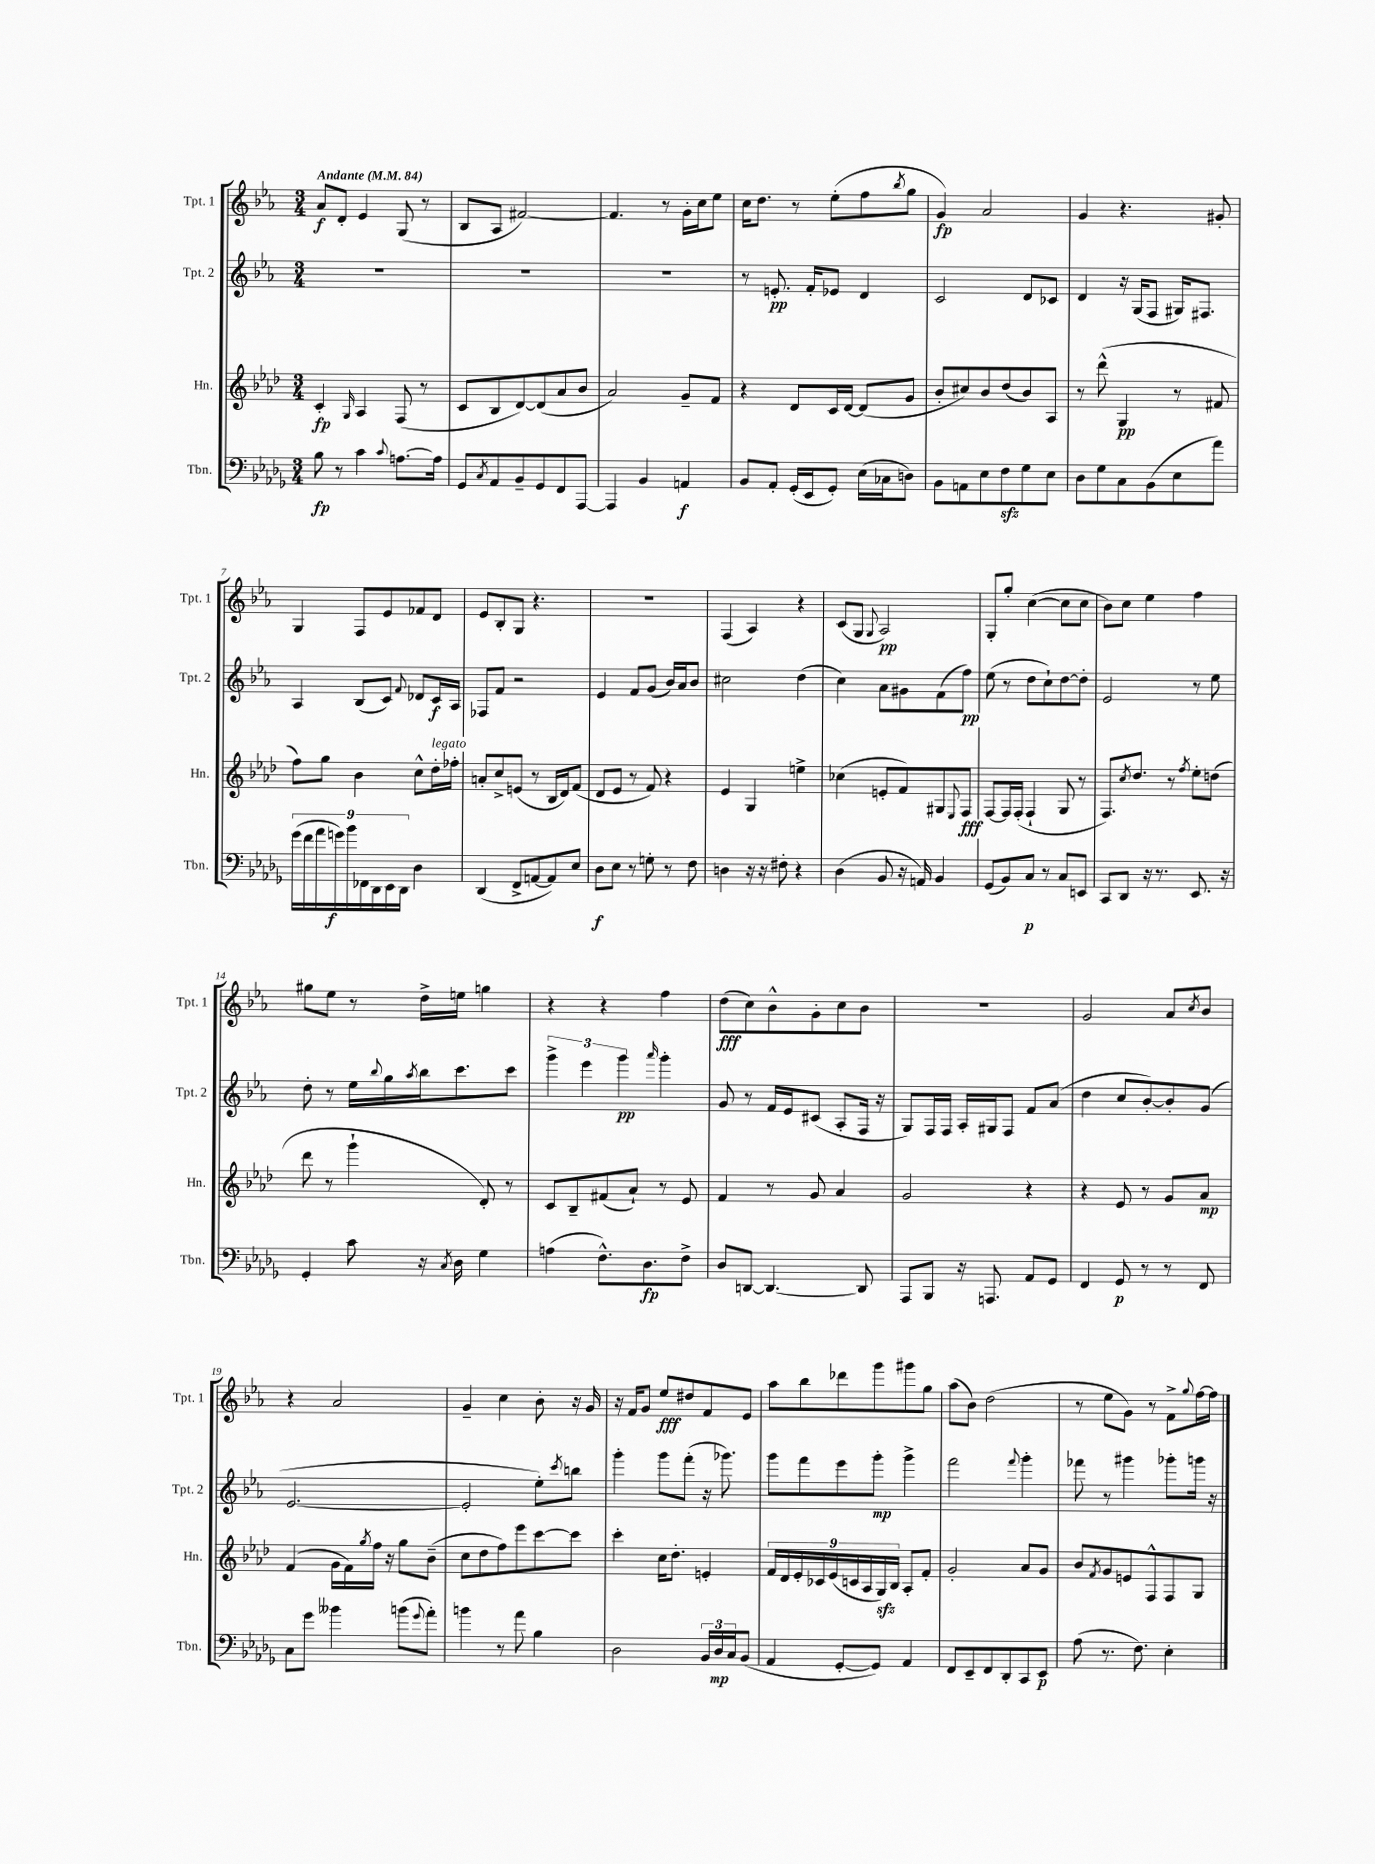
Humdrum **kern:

**kern	**dynam	**kern	**dynam	**kern	**dynam	**kern	**dynam
*part4	*part4	*part3	*part3	*part2	*part2	*part1	*part1
*staff4	*staff4	*staff3	*staff3	*staff2	*staff2	*staff1	*staff1
*I"Tbn.	*	*I"Hn.	*	*I"Tpt. 2	*	*I"Tpt. 1	*
*I'Tbn.	*	*I'Hn.	*	*I'Tpt. 2	*	*I'Tpt. 1	*
*clefF4	*	*clefG2	*	*clefG2	*	*clefG2	*
*k[b-e-a-d-g-]	*	*k[b-e-a-d-]	*	*k[b-e-a-]	*	*k[b-e-a-]	*
*M3/4	*	*M3/4	*	*M3/4	*	*M3/4	*
*MM84	*	*MM84	*	*MM84	*	*MM84	*
=1	=1	=1	=1	=1	=1	=1	=1
!	!	!	!	!	!	!LO:TX:a:B:t=Andante	!
8B-\	fp	4c'/	fp	2.r	.	8a-/L	f
8r	.	.	.	.	.	8d'/J	.
.	.	16qqG/	.	.	.	.	.
4c\	.	4A-/	.	.	.	4e-/	.
8qqc/	.	.	.	.	.	.	.
[8.An\L	.	(8F/	.	.	.	(8G/	.
.	.	8r	.	.	.	8r	.
16A\Jk]	.	.	.	.	.	.	.
=2	=2	=2	=2	=2	=2	=2	=2
8GG-/L	.	8c/L	.	2.r	.	8B-/L	.
8qC/	.	.	.	.	.	.	.
8AA-/	.	8B-/	.	.	.	8A-/J	.
8BB-~/	.	[8d-/)	.	.	.	[2f#X/)	.
8GG-/	.	(8d-/]	.	.	.	.	.
8FF/	.	8a-/	.	.	.	.	.
[8AAA-/J	.	8b-/J	.	.	.	.	.
=3	=3	=3	=3	=3	=3	=3	=3
4AAA-/]	.	2a-/)	.	2.r	.	4.f#/]	.
4BB-/	.	.	.	.	.	.	.
.	.	.	.	.	.	8r	.
4AAn/	f	8g~/L	.	.	.	16g'\LL	.
.	.	.	.	.	.	16cc\J	.
.	.	8f/J	.	.	.	8ee-\J	.
=4	=4	=4	=4	=4	=4	=4	=4
8BB-/L	.	4r	.	8r	.	16cc\KL	.
.	.	.	.	.	.	8.dd\J	.
8AA-'/J	.	.	.	8.en'/	pp	.	.
(16GG-'/LL	.	8d-/L	.	.	.	8r	.
16EE-/J	.	.	.	16f'/KL	.	.	.
8GG-'/J)	.	16c/L	.	8e-X/J	.	(8ee-'\L	.
.	.	[16d-/JJ	.	.	.	.	.
(16E-\LL	.	(8d-/L]	.	4d/	.	8ff\	.
16C-X\J	.	.	.	.	.	.	.
.	.	.	.	.	.	8qbb-/	.
8Dn\J)	.	8g/J	.	.	.	8gg\J	.
=5	=5	=5	=5	=5	=5	=5	=5
8BB-\L	.	8b-'/L	.	2c/	.	4g/)	fp
8AAn\	.	8cc#X/)	.	.	.	.	.
8E-\	.	8b-/	.	.	.	2a-/	.
8Fzz\	.	(8dd-/	.	.	.	.	.
8G-\	.	8b-/)	.	8d/L	.	.	.
8E-\J	.	8A-/J	.	8c-X/J	.	.	.
=6	=6	=6	=6	=6	=6	=6	=6
8D-\L	.	8r	.	4d/	.	4g/	.
8G-\	.	(8ddd-^^\	.	.	.	.	.
8C\	.	4G/	pp	16r	.	4.r	.
.	.	.	.	(16G/KL	.	.	.
(8BB-\	.	.	.	8F/J	.	.	.
8E-\	.	8r	.	16G#X/KL)	.	.	.
.	.	.	.	8.F#X/J	.	.	.
8a-\J)	.	8f#X/	.	.	.	8g#X'/	.
!!LO:LB:g=z
=7	=7	=7	=7	=7	=7	=7	=7
(18g-\LL	.	8ff\L)	.	4A-/	.	4G/	.
18f\	.	.	.	.	.	.	.
18a-\	.	.	.	.	.	.	.
.	.	8gg\J	.	.	.	.	.
18gn\)	f	.	.	.	.	.	.
18b-\	.	.	.	.	.	.	.
.	.	4b-\	.	(8B-/L	.	8F/L	.
18FF-X\	.	.	.	.	.	.	.
18DD-\	.	.	.	.	.	.	.
.	.	.	.	8c/J)	.	8e-/	.
18EE-\	.	.	.	.	.	.	.
18DD-\JJ	.	.	.	.	.	.	.
.	.	.	.	8qqf/	.	.	.
4D-\	.	8cc^^\L	.	8d-X/L	.	8f-X/	.
!	!	!LO:TX:a:i:t=legato	!	!	!	!	!
.	.	16dd-'\L	.	16c/L	f	8d/J	.
.	.	16ff-X'\JJ	.	16A-/JJ	.	.	.
=8	=8	=8	=8	=8	=8	=8	=8
(4DD-/	.	8an'/L	.	8F-X/L	.	8e-/L	.
.	.	8cc^/	.	8f/J	.	8B-'/	.
8FF^/L	.	(8en/J	.	2r	.	8G/J	.
[8AAn/	.	8r	.	.	.	4.r	.
8AA/])	.	16B-/LL	.	.	.	.	.
.	.	16d-/J)	.	.	.	.	.
8E-/J	.	(8f/J	.	.	.	.	.
=9	=9	=9	=9	=9	=9	=9	=9
8D-\L	f	8d-/L	.	4e-/	.	2.r	.
8E-\J	.	8e-/J	.	.	.	.	.
8r	.	8r	.	8f/L	.	.	.
8Gn'\	.	8f/)	.	(8g/J	.	.	.
8r	.	4r	.	16b-/LL)	.	.	.
.	.	.	.	16a-/J	.	.	.
8F\	.	.	.	8b-/J	.	.	.
=10	=10	=10	=10	=10	=10	=10	=10
4Dn\	.	4e-/	.	2cc#X\	.	(4F/	.
16r	.	4G/	.	.	.	4A-/)	.
16r	.	.	.	.	.	.	.
8F#X'\	.	.	.	.	.	.	.
4r	.	4een^\	.	(4dd\	.	4r	.
=11	=11	=11	=11	=11	=11	=11	=11
(4D-\	.	(4cc-X\	.	4cc\)	.	(8c/L	.
.	.	.	.	.	.	8G/J	.
.	.	.	.	.	.	8qqG/	.
8BB-/	.	8en'/L	.	8a-\L	.	2A-/)	pp
16r	.	8f/)	.	8g#X\	.	.	.
16AAn/)	.	.	.	.	.	.	.
4BB-/	.	8G#X/	.	(8f\	.	.	.
.	.	8qqE-/	.	.	.	.	.
.	.	8F/J	fff	8ff\J)	pp	.	.
=12	=12	=12	=12	=12	=12	=12	=12
(8GG-/L	.	[8F/L	.	(8ee-\	.	8G'/L	.
8BB-/)	.	16F/L]	.	8r	.	8gg'/J	.
.	.	(16F'/JJ	.	.	.	.	.
8C/J	p	4F`/	.	8dd\L	.	([4cc\	.
8r	.	.	.	8cc`\)	.	.	.
8C/L	.	8G/	.	[8dd\	.	8cc\L]	.
8EEn/J	.	8r	.	8dd'\J]	.	8cc\J	.
=13	=13	=13	=13	=13	=13	=13	=13
8CC/L	.	8.F/L)	.	2e-/	.	8b-\L)	.
8DD-/J	.	.	.	.	.	8cc\J	.
.	.	8qcc/	.	.	.	.	.
.	.	8.dd-/J	.	.	.	.	.
16r	.	.	.	.	.	4ee-\	.
8.r	.	.	.	.	.	.	.
.	.	8r	.	.	.	.	.
.	.	8qff/	.	.	.	.	.
8.EE-/	.	8ee-'\L	.	8r	.	4ff\	.
.	.	(8ddn\J	.	8ee-\	.	.	.
16r	.	.	.	.	.	.	.
!!LO:LB:g=z
=14	=14	=14	=14	=14	=14	=14	=14
4GG-'/	.	8ddd-\	.	8dd'\	.	8gg#X\L	.
.	.	8r	.	8r	.	8ee-\J	.
8c\	.	4ggg`\	.	16ee-\LL	.	8r	.
.	.	.	.	8qqbb-/	.	.	.
.	.	.	.	16gg\	.	.	.
.	.	.	.	8qaa-/	.	.	.
16r	.	.	.	16bb-\J	.	16dd^\LL	.
8qC/	.	.	.	.	.	.	.
16D-\	.	.	.	8.ccc\	.	16een\JJ	.
4G-\	.	8d-'/)	.	.	.	4ggn\	.
.	.	8r	.	8ccc\J	.	.	.
=15	=15	=15	=15	=15	=15	=15	=15
(4An\	.	8c/L	.	6ggg^\	.	4r	.
.	.	8B-~/	.	.	.	.	.
.	.	.	.	6eee-\	.	.	.
8.F^^\L)	.	(8f#X/	.	.	.	4r	.
.	.	.	.	6ggg\	pp	.	.
.	.	8a-`/J)	.	.	.	.	.
8.D-\	fp	.	.	.	.	.	.
.	.	.	.	16qqaaa-/	.	.	.
.	.	8r	.	4ggg'\	.	4ff\	.
8F^\J	.	8e-/	.	.	.	.	.
=16	=16	=16	=16	=16	=16	=16	=16
8D-/L	.	4f/	.	8g/	.	(8dd\L	fff
[8DDn/J	.	.	.	8r	.	8cc\)	.
4.DD/_	.	8r	.	16f/LL	.	8b-^^\	.
.	.	.	.	16e-/J	.	.	.
.	.	8g/	.	(8c#X/J	.	8g'\	.
.	.	4a-/	.	8A-'/L	.	8cc\	.
8DD/]	.	.	.	16F/Jk	.	8b-\J	.
.	.	.	.	16r	.	.	.
=17	=17	=17	=17	=17	=17	=17	=17
8AAA-/L	.	2g/	.	8G/L)	.	2.r	.
8BBB-/J	.	.	.	16F/L	.	.	.
.	.	.	.	16F/JJ	.	.	.
16r	.	.	.	16A-'/LL	.	.	.
8.AAAn/	.	.	.	16G#X/J	.	.	.
.	.	.	.	8F/J	.	.	.
8AA-/L	.	4r	.	8f/L	.	.	.
8GG-/J	.	.	.	(8a-/J	.	.	.
=18	=18	=18	=18	=18	=18	=18	=18
4FF/	.	4r	.	4dd\	.	2g/	.
8GG-/	p	8e-/	.	8cc/L	.	.	.
8r	.	8r	.	[8b-'/)	.	.	.
8r	.	8g/L	.	8b-'/]	.	8a-/L	.
.	.	.	.	.	.	8qcc/	.
8FF/	.	8a-/J	mp	(8g/J	.	8b-/J	.
!!LO:LB:g=z
=19	=19	=19	=19	=19	=19	=19	=19
8C\L	.	(4f/	.	[2.e-/	.	4r	.
8g-\J	.	.	.	.	.	.	.
4b--X\	.	16g\LL	.	.	.	2a-/	.
.	.	16f\)	.	.	.	.	.
.	.	8qgg/	.	.	.	.	.
.	.	16ff\JJ	.	.	.	.	.
.	.	16r	.	.	.	.	.
(8bn\L	.	8gg\L	.	.	.	.	.
8qqg-/	.	.	.	.	.	.	.
8a-'\J)	.	(8b-~\J	.	.	.	.	.
=20	=20	=20	=20	=20	=20	=20	=20
4bn\	.	8cc\L	.	2e-'/]	.	4g~/	.
.	.	8dd-\	.	.	.	.	.
8r	.	8ff\)	.	.	.	4cc\	.
8a-\	.	8eee-\	.	.	.	.	.
4B-\	.	[8ccc\	.	8ee-'\L)	.	8b-'\	.
.	.	.	.	8qccc/	.	.	.
.	.	8ccc\J]	.	8bbn\J	.	16r	.
.	.	.	.	.	.	16g/	.
=21	=21	=21	=21	=21	=21	=21	=21
2D-\	.	4ccc'\	.	4ggg'\	.	16r	.
.	.	.	.	.	.	16f/KL	.
.	.	.	.	.	.	8g/J	.
.	.	16cc\KL	.	8ggg\L	.	8ee-/L	fff
.	.	8.dd-'\J	.	.	.	.	.
.	.	.	.	(8fff'\J	.	8dd#X/	.
24BB-/LL	.	4en'/	.	16r	.	8f/	.
24D-/	mp	.	.	.	.	.	.
.	.	.	.	8.ggg-X\)	.	.	.
24C/J	.	.	.	.	.	.	.
(8BB-/J	.	.	.	.	.	8e-/J	.
=22	=22	=22	=22	=22	=22	=22	=22
4AA-/	.	18f/LL	.	8ggg\L	.	8aa-\L	.
.	.	18d-/	.	.	.	.	.
.	.	18e-'/	.	.	.	.	.
.	.	.	.	8fff\	.	8bb-\	.
.	.	18c-X/	.	.	.	.	.
.	.	(18e-/	.	.	.	.	.
[8GG-'/L	.	.	.	8eee-\	.	8ddd-X\	.
.	.	18cn/	.	.	.	.	.
.	.	18A-/	.	.	.	.	.
8GG-/J])	.	.	.	8ggg'\J	mp	8ggg\	.
.	.	18Gzz/)	.	.	.	.	.
.	.	18B-/JJ	.	.	.	.	.
4AA-/	.	8A-'/L	.	4ggg^\	.	8ggg#X\	.
.	.	8f'/J	.	.	.	8gg\J	.
=23	=23	=23	=23	=23	=23	=23	=23
8FF/L	.	2g'/	.	2fff\	.	(8aa-\L	.
8EE-~/	.	.	.	.	.	8b-\J)	.
8FF/	.	.	.	.	.	(2dd\	.
8DD-'/	.	.	.	.	.	.	.
.	.	.	.	8qqfff/	.	.	.
8CC/	.	8a-/L	.	4ggg'\	.	.	.
8EE-/J	p	8g/J	.	.	.	.	.
=24	=24	=24	=24	=24	=24	=24	=24
(8A-\	.	8b-/L	.	8fff-X\	.	8r	.
.	.	8qf/	.	.	.	.	.
8.r	.	8g/	.	8r	.	8ee-\L	.
.	.	8en/	.	4ggg#X\	.	8g\J)	.
8.F\)	.	.	.	.	.	.	.
.	.	8F^^/	.	.	.	8r	.
4E-'\	.	8F/	.	8ggg-X'\L	.	8f^\L	.
.	.	.	.	.	.	8qqgg/	.
.	.	8G/J	.	16gggn\Jk	.	[16ff\L	.
.	.	.	.	16r	.	16ff\JJ]	.
==	==	==	==	==	==	==	==
*-	*-	*-	*-	*-	*-	*-	*-
